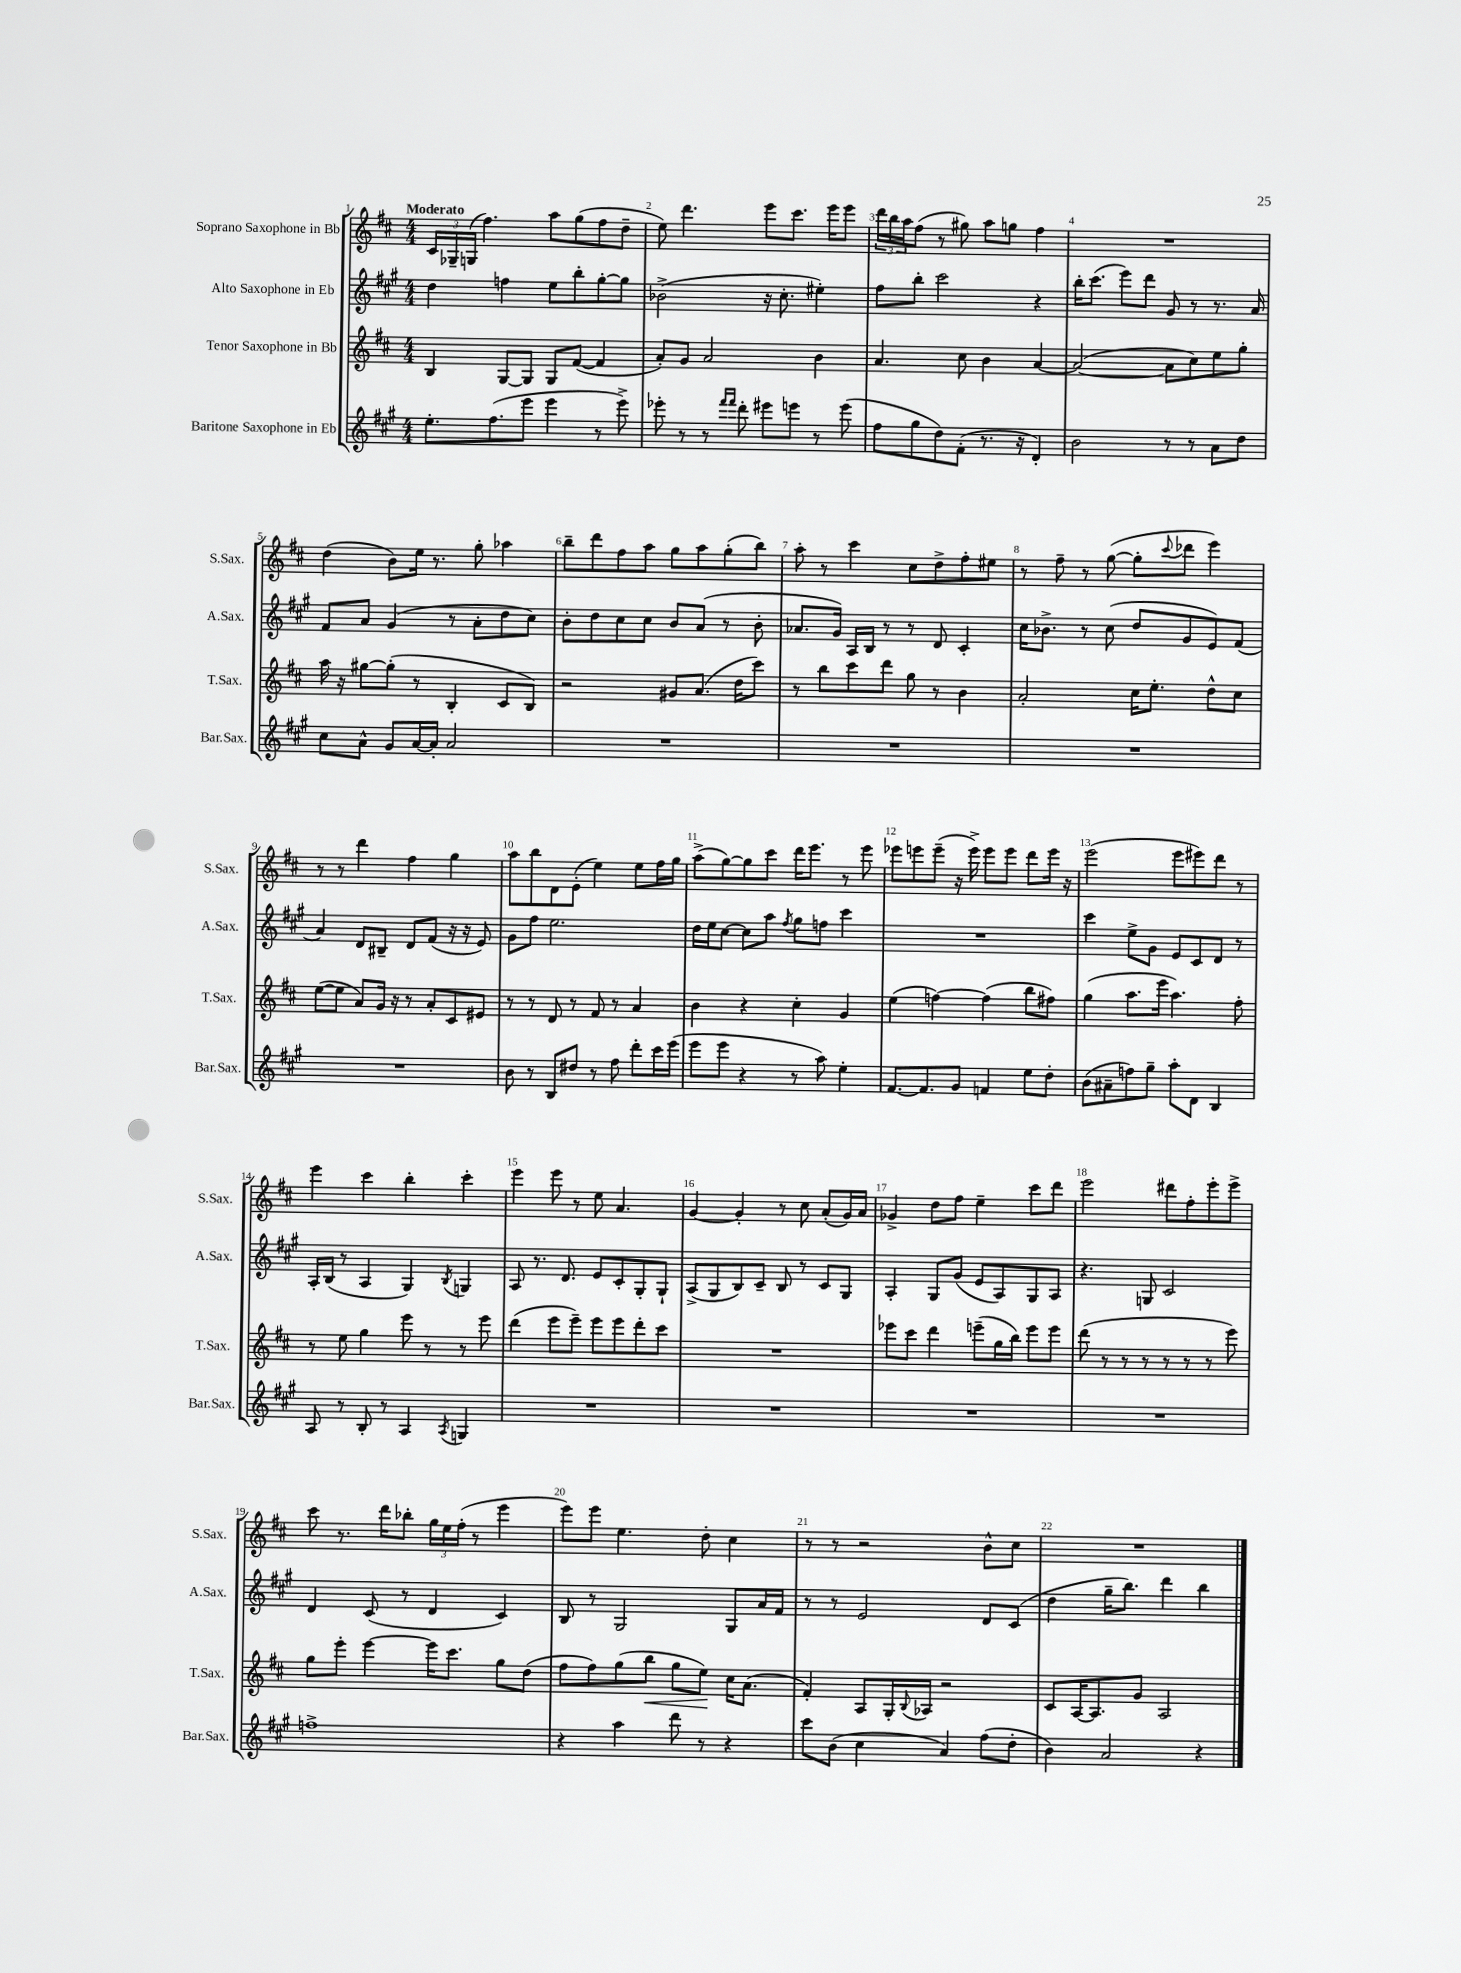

**kern	**kern	**dynam	**kern	**kern
*part4	*part3	*part3	*part2	*part1
*staff4	*staff3	*staff3	*staff2	*staff1
*I"Baritone Saxophone in Eb	*I"Tenor Saxophone in Bb	*	*I"Alto Saxophone in Eb	*I"Soprano Saxophone in Bb
*I'Bar.Sax.	*I'T.Sax.	*	*I'A.Sax.	*I'S.Sax.
*clefG2	*clefG2	*	*clefG2	*clefG2
*k[f#c#g#]	*k[f#c#]	*	*k[f#c#g#]	*k[f#c#]
*M4/4	*M4/4	*	*M4/4	*M4/4
=1	=1	=1	=1	=1
!	!	!	!	!LO:TX:a:B:t=Moderato
8.ee'\L	4B/	.	4dd\	24c#/LL
.	.	.	.	24G-X~/
.	.	.	.	(24Gn/JJ
.	.	.	.	4.ff#\)
(8.ff#\	.	.	.	.
.	[8G/L	.	4ffn\	.
8eee\J	8G/J]	.	.	.
4eee\	8G/L	.	8ee\L	8aa\L
.	([8f#/J	.	8bb'\	(8gg\
8r	4f#/]	.	[8gg#'\	8ff#\
8eee^\)	.	.	8gg#\J]	8dd~\J
=2	=2	=2	=2	=2
8eee-X'\	8a'/L)	.	(2b-X^\	8ee\)
8r	8g/J	.	.	4.ddd\
8r	2a/	.	.	.
16qqfff#/LL	.	.	.	.
16qqfff#/JJ	.	.	.	.
8ddd'\	.	.	.	.
8eee#X\L	.	.	16r	8eee\L
.	.	.	8.cc#'\	.
8eeen\J	.	.	.	8.ccc#\J
8r	4b\	.	4ee#X'\)	.
.	.	.	.	16eee\KL
(8eee\	.	.	.	8eee\J
=3	=3	=3	=3	=3
8ff#\L	4.a/	.	8ff#\L	24ddd\LL
.	.	.	.	24bb\
.	.	.	.	24aa\J
8gg#\	.	.	8bb'\J	(8ff#\J
8dd\)	.	.	2ccc#\	8r
(8f#'\J	8cc#\	.	.	8gg#X\)
8.r	4b\	.	.	8aa\L
.	.	.	.	8ggn\J
16r	.	.	.	.
4d'/)	[4a/	.	4r	4ff#\
=4	=4	=4	=4	=4
2b\	(2a/_	.	16bb'\KL	1r
.	.	.	(8.ccc#\J	.
.	.	.	8eee\L)	.
.	.	.	8ddd\J	.
8r	8a\L]	.	8g#/	.
8r	8cc#\)	.	8r	.
8a\L	8ee\	.	8.r	.
8dd\J	8gg'\J	.	.	.
.	.	.	16a/	.
!!LO:LB:g=z
=5	=5	=5	=5	=5
8cc#\L	16aa\	.	8f#/L	(4dd\
.	16r	.	.	.
8a^^\J	[8gg#X\L	.	8a/J	.
8g#/L	(8gg#'\J]	.	(4g#/	8b\L)
[16a/L	8r	.	.	16ee\Jk
16a'/JJ]	.	.	.	8.r
2a/	4B'/	.	8r	.
.	.	.	8a'\L	8gg'\
.	8c#/L	.	8dd\	4aa-X\
.	8B/J)	.	8cc#\J)	.
=6	=6	=6	=6	=6
1r	2r	.	8b'\L	8bb~\L
.	.	.	8dd\	8ddd\
.	.	.	8cc#\	8ff#\
.	.	.	8cc#\J	8aa\J
.	8g#X/L	.	8b/L	8gg\L
.	(8.a/J	.	(8a/J	8aa\
.	.	.	8r	(8gg'\
.	16dd\KL	.	.	.
.	8ccc#\J)	.	8b'\	8bb\J)
=7	=7	=7	=7	=7
1r	8r	.	8.a-X/L	8aa'\
.	8bb\L	.	.	8r
.	.	.	16g#/Jk)	.
.	8ccc#\	.	16A/LL	4ccc#\
.	.	.	16B/JJ	.
.	8ddd\J	.	8r	.
.	8gg\	.	8r	8cc#\L
.	8r	.	8d/	8dd^\
.	4b\	.	4c#'/	8ff#'\
.	.	.	.	8ee#X\J
=8	=8	=8	=8	=8
1r	2a'/	.	16cc#\KL	8r
.	.	.	8.b-X^\J	.
.	.	.	.	8ff#~\
.	.	.	8r	8r
.	.	.	(8cc#\	([8gg\
.	16cc#\KL	.	8dd/L	8gg'\L]
.	8.ee'\J	.	.	.
.	.	.	.	8qqccc#/
.	.	.	8g#/	8ddd-X\J
.	8dd^^\L	.	8e/)	4eee\)
.	8cc#\J	.	(8f#/J	.
!!LO:LB:g=z
=9	=9	=9	=9	=9
1r	([8ee\L	.	4a/)	8r
.	8ee\J]	.	.	8r
.	8a/L)	.	8d/L	4ddd\
.	16g/Jk	.	8B#X~/J	.
.	16r	.	.	.
.	8r	.	8d/L	4ff#\
.	8a'/L	.	(8f#/J	.
.	8c#/	.	16r	4gg\
.	.	.	16r	.
.	8e#X/J	.	8e/)	.
=10	=10	=10	=10	=10
8b\	8r	.	8g#\L	8aa\L
8r	8r	.	8ff#\J	8bb\
8B/L	8d/	.	2.ee\	8d\
8dd#X/J	8r	.	.	(8e'\J
8r	8f#/	.	.	4ee\)
8ff#\	8r	.	.	.
8ddd'\L	4a/	.	.	8ee\L
16ccc#\L	.	.	.	16ff#\L
(16eee\JJ	.	.	.	16gg\JJ
=11	=11	=11	=11	=11
8eee\L	4b\	.	16dd\LL	(8aa^\L
.	.	.	16ee\J	.
8eee\J	.	.	[8cc#\J	[8gg\)
4r	4r	.	8cc#\L]	8gg\]
.	.	.	8aa\J	8ccc#\J
.	.	.	8qff#/	.
8r	4cc#'\	.	8gg#\L	16ddd\KL
.	.	.	.	8.eee\J
8aa\)	.	.	8ffn\J	.
4ee'\	4g/	.	4ccc#\	8r
.	.	.	.	8eee\
=12	=12	=12	=12	=12
[8.f#/L	(4ee\	.	1r	8eee-X\L
.	.	.	.	8eeen\
8.f#/]	.	.	.	.
.	[4ffn\)	.	.	(8eee~\J
8g#/J	.	.	.	16r
.	.	.	.	16eee^\)
4fn/	(4ff\]	.	.	8eee\L
.	.	.	.	8eee\J
8ee\L	8bb\L	.	.	8ddd\L
8dd'\J	8ff#X\J)	.	.	16eee\Jk
.	.	.	.	16r
=13	=13	=13	=13	=13
(8b\L	(4gg\	.	4ccc#\	(2eee\
8a#X~\	.	.	.	.
8ffn\)	8.aa\L	.	8ee^\L	.
8gg#~\J	.	.	8g#\J	.
.	16eee\Jk	.	.	.
8aa'\L	4.aa\)	.	8e/L	8eee\L
8d\J	.	.	8c#/	8eee#X\)
4B/	.	.	8d/J	8ddd\J
.	8ff#'\	.	8r	8r
!!LO:LB:g=z
=14	=14	=14	=14	=14
8A/	8r	.	16A'/LL	4eee\
.	.	.	(16B/JJ	.
8r	8ee\	.	8r	.
8B'/	4gg\	.	4A/	4ccc#\
8r	.	.	.	.
4A/	8eee\	.	4G#/)	4bb'\
.	8r	.	.	.
8qA/	.	.	8qB/	.
4Gn/	8r	.	4Gn/	4ccc#'\
.	8eee\	.	.	.
=15	=15	=15	=15	=15
1r	(4ddd\	.	8A/	4eee\
.	.	.	8.r	.
.	8eee\L	.	.	8eee\
.	.	.	8.d/	.
.	8eee~\J)	.	.	8r
.	8eee\L	.	8e/L	8ee\
.	8eee\	.	8c#'/	4.a/
.	8ddd'\	.	8G#'/	.
.	8ccc#\J	.	8G#`/J	.
=16	=16	=16	=16	=16
1r	1r	.	(8A^/L	[4g/
.	.	.	8G#/	.
.	.	.	8B/)	4g'/]
.	.	.	8c#~/J	.
.	.	.	8B/	8r
.	.	.	8r	8cc#\
.	.	.	8c#/L	(8a'/L
.	.	.	8G#/J	16g/L)
.	.	.	.	16a/JJ
=17	=17	=17	=17	=17
1r	8eee-X\L	.	4A'/	4g-X^/
.	8ccc#\J	.	.	.
.	4ddd\	.	8G#/L	8dd\L
.	.	.	(8g#/J	8ff#\J
.	(8eeen~\L	.	8e/L	4ee~\
.	16gg\L	.	8A/)	.
.	16bb\JJ)	.	.	.
.	8eee\L	.	8G#/	8ccc#\L
.	8eee\J	.	8A/J	8ddd\J
=18	=18	=18	=18	=18
1r	(8ddd\	.	4.r	2eee\
.	8r	.	.	.
.	8r	.	.	.
.	8r	.	8Gn/	.
.	8r	.	2c#/	8ddd#X\L
.	8r	.	.	8ff#'\
.	8r	.	.	8eee'\
.	8eee\)	.	.	8eee^\J
!!LO:LB:g=z
=19	=19	=19	=19	=19
1ffn^	8gg\L	.	4d/	8ccc#\
.	8eee'\J	.	.	8.r
.	[4eee\	.	(8c#/	.
.	.	.	.	16ddd\KL
.	.	.	8r	8bb-X'\J
.	16eee\KL]	.	4d/	24gg\LL
.	.	.	.	24ee\
.	8.ccc#\J	.	.	.
.	.	.	.	(24ff#'\JJ
.	.	.	.	8r
.	8gg\L	.	4c#/)	4eee\
.	(8dd\J	.	.	.
=20	=20	=20	=20	=20
4r	8ff#\L	.	8B/	8eee\L)
.	8ff#\)	.	8r	8eee\J
4aa\	(8gg\	.	2G#/	4.ee\
!	!	!LO:HP:b	!	!
.	8bb\J	<	.	.
8ddd\	8gg\L	.	.	.
8r	8ee\J)	.	.	8dd'\
4r	16cc#\KL	[	8G#/L	4cc#\
.	(8.a\J	.	.	.
.	.	.	16a/L	.
.	.	.	16f#/JJ	.
=21	=21	=21	=21	=21
8ccc#\L	4f#'/)	.	8r	8r
(8b\J	.	.	8r	8r
4cc#\	8A/L	.	2e/	2r
.	16G'/L	.	.	.
.	8qqB/	.	.	.
.	16A-X/JJ	.	.	.
4a/)	2r	.	.	.
(8ff#\L	.	.	8d/L	8b^^\L
8dd'\J	.	.	(8c#/J	8cc#\J
=22	=22	=22	=22	=22
4b\)	8c#/L	.	4dd\	1r
.	[16A/K	.	.	.
.	8.A/]	.	.	.
2a/	.	.	16gg#~\KL	.
.	.	.	8.bb\J)	.
.	8g/J	.	.	.
.	2A/	.	4ddd\	.
4r	.	.	4bb\	.
==	==	==	==	==
*-	*-	*-	*-	*-
